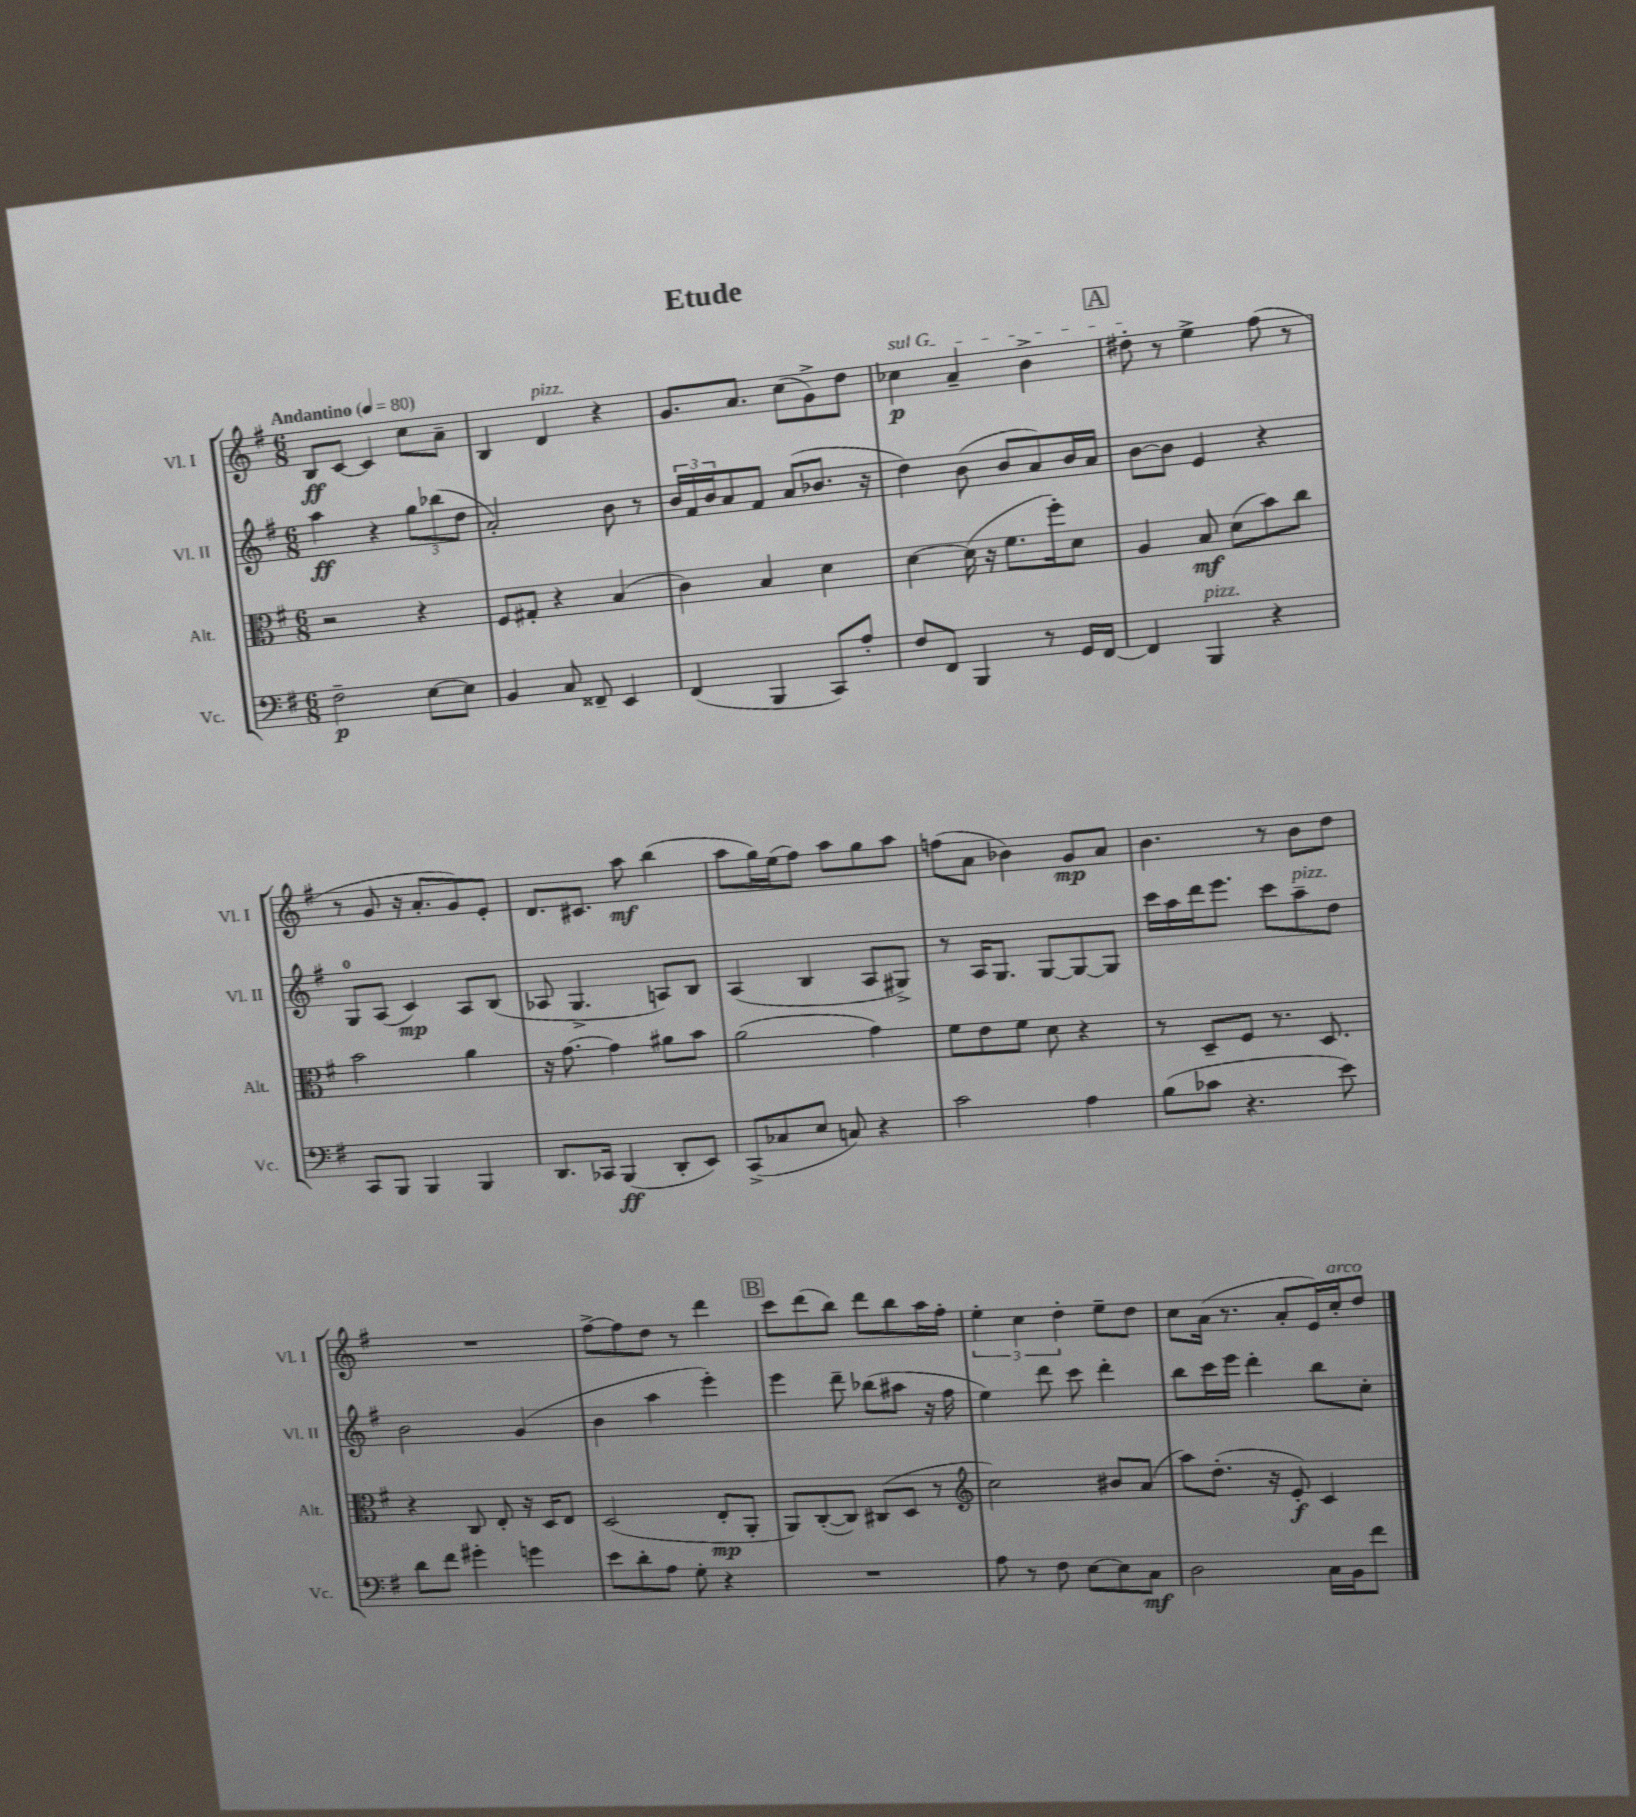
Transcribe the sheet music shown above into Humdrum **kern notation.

**kern	**dynam	**kern	**dynam	**kern	**dynam	**kern	**dynam
*part4	*part4	*part3	*part3	*part2	*part2	*part1	*part1
*staff4	*staff4	*staff3	*staff3	*staff2	*staff2	*staff1	*staff1
*I"Vc.	*	*I"Alt.	*	*I"Vl. II	*	*I"Vl. I	*
*I'Vc.	*	*I'Alt.	*	*I'Vl. II	*	*I'Vl. I	*
*clefF4	*	*clefC3	*	*clefG2	*	*clefG2	*
*k[f#]	*	*k[f#]	*	*k[f#]	*	*k[f#]	*
*M6/8	*	*M6/8	*	*M6/8	*	*M6/8	*
*MM80	*	*MM80	*	*MM80	*	*MM80	*
=1	=1	=1	=1	=1	=1	=1	=1
!	!	!	!	!	!	!LO:TX:a:B:t=Andantino	!
2F#~\	p	2r	.	4aa\	ff	8B/L	ff
.	.	.	.	.	.	[8c/J	.
.	.	.	.	4r	.	4c/]	.
[8E\L	.	4r	.	12gg\L	.	8cc\L	.
.	.	.	.	(12bb-X\	.	.	.
8E\J]	.	.	.	.	.	8a~\J	.
.	.	.	.	12dd\J	.	.	.
=2	=2	=2	=2	=2	=2	=2	=2
4BB/	.	8F#/L	.	2a'/)	.	4B/	.
.	.	8G#X'/J	.	.	.	.	.
!	!	!	!	!	!	!LO:TX:a:i:t=pizz.	!
8C/	.	4r	.	.	.	4d/	.
8FF##X~/	.	.	.	.	.	.	.
4EE/	.	(4B/	.	8b\	.	4r	.
.	.	.	.	8r	.	.	.
=3	=3	=3	=3	=3	=3	=3	=3
(4FF#/	.	4c\)	.	24b/LL	.	8.g/L	.
.	.	.	.	24f#/	.	.	.
.	.	.	.	24b/J	.	.	.
.	.	.	.	8a/	.	.	.
.	.	.	.	.	.	8.a/J	.
4BBB/	.	4B/	.	8f#/J	.	.	.
.	.	.	.	(8a/L	.	(8cc\L	.
8CC/L)	.	4d\	.	8.b-X/J	.	8g^\)	.
8A'/J	.	.	.	.	.	8dd\J	.
.	.	.	.	16r	.	.	.
=4	=4	=4	=4	=4	=4	=4	=4
!	!	!	!	!	!	!LO:TX:a:i:t=sul G	!
8F#/L	.	[4d\	.	4dd\)	.	4cc-X\	p
8FF#/J	.	.	.	.	.	.	.
4BBB/	.	(16d\]	.	(8b\	.	4a~/	.
.	.	16r	.	.	.	.	.
.	.	8.f#\L	.	8b/L	.	.	.
8r	.	.	.	8a/)	.	4b^\	.
.	.	16ff#'\k)	.	.	.	.	.
16GG/LL	.	8d\J	.	16b/L	.	.	.
[16FF#/JJ	.	.	.	16a/JJ	.	.	.
!!LO:REH:place=s1:t=A
=5	=5	=5	=5	=5	=5	=5	=5
4FF#/]	.	4A/	.	[8b\L	.	8dd#X'\	.
.	.	.	.	8b\J]	.	8r	.
!LO:TX:a:i:t=pizz.	!	!	!	!	!	!	!
4BBB/	.	8B/	mf	4e/	.	4ee^\	.
.	.	(8d\L	.	.	.	.	.
4r	.	8b\)	.	4r	.	(8ff#\	.
.	.	8cc\J	.	.	.	8r	.
!!LO:LB:g=z
=6	=6	=6	=6	=6	=6	=6	=6
8CC/L	.	2b\	.	8G/L	.	8r	.
8BBB/J	.	.	.	(8A/J	.	8g/	.
4BBB/	.	.	.	4c/)	mp	16r	.
.	.	.	.	.	.	8.a'/L	.
4BBB/	.	4a\	.	8A/L	.	8g/)	.
.	.	.	.	(8B/J	.	8e'/J	.
=7	=7	=7	=7	=7	=7	=7	=7
8.DD/L	.	16r	.	8A-X/	.	8.d/L	.
.	.	[8.g\	.	.	.	.	.
.	.	.	.	4.G^/	.	.	.
16CC-X/Jk	.	.	.	.	.	8.c#X/J	.
(4BBB/	ff	4g\]	.	.	.	.	.
.	.	.	.	.	.	8aa\	mf
8DD'/L	.	8a#X\L	.	8An/L)	.	(4bb\	.
8EE/J)	.	8b\J	.	8B/J	.	.	.
=8	=8	=8	=8	=8	=8	=8	=8
(8CC^/L	.	(2a\	.	(4A/	.	8aa\L	.
8C-X/	.	.	.	.	.	16gg\L)	.
.	.	.	.	.	.	(16ee\J	.
8E/J	.	.	.	4B/	.	8ff#\J)	.
8Cn/)	.	.	.	.	.	8aa\L	.
4r	.	4g\)	.	8A/L	.	8gg\	.
.	.	.	.	8G#X^/J)	.	8aa\J	.
=9	=9	=9	=9	=9	=9	=9	=9
2c\	.	8f#\L	.	8r	.	(8ffn\L	.
.	.	8e\	.	16A/KL	.	8a\J	.
.	.	.	.	8.G/J	.	.	.
.	.	8f#\J	.	.	.	4b-X\)	.
.	.	8d\	.	[8G/L	.	.	.
4A\	.	4r	.	8G/_	.	8g/L	mp
.	.	.	.	8G/J]	.	8a/J	.
=10	=10	=10	=10	=10	=10	=10	=10
(8B\L	.	8r	.	16ccc\LL	.	4.b\	.
.	.	.	.	16aa\	.	.	.
8c-X\J	.	8D~/L	.	16ddd\J	.	.	.
.	.	.	.	8.eee\J	.	.	.
4.r	.	8F#/J	.	.	.	.	.
.	.	8.r	.	8ccc\L	.	8r	.
!	!	!	!	!LO:TX:a:i:t=pizz.	!	!	!
.	.	.	.	8aa~\	.	8b\L	.
.	.	8.D/	.	.	.	.	.
8e\)	.	.	.	8dd\J	.	8dd\J	.
!!LO:LB:g=z
=11	=11	=11	=11	=11	=11	=11	=11
8d\L	.	4r	.	2b\	.	2.r	.
8f#\J	.	.	.	.	.	.	.
4g#X'\	.	8C/	.	.	.	.	.
.	.	8E'/	.	.	.	.	.
4gn\	.	16r	.	(4g/	.	.	.
.	.	16D/KL	.	.	.	.	.
.	.	8E/J	.	.	.	.	.
=12	=12	=12	=12	=12	=12	=12	=12
8e\L	.	(2D/	.	4b\	.	[8ff#^\L	.
8d'\	.	.	.	.	.	8ff#\]	.
8A\J	.	.	.	4aa\	.	8dd\J	.
8G'\	.	.	.	.	.	8r	.
4r	.	8E'/L	mp	4eee'\)	.	4ddd\	.
.	.	8AA'/J	.	.	.	.	.
!!LO:REH:place=s1:t=B
=13	=13	=13	=13	=13	=13	=13	=13
2.r	.	8AA/L)	.	4eee\	.	8ccc\L	.
.	.	([8C'/	.	.	.	(8ddd\	.
.	.	8C/J])	.	8ddd~\	.	8bb\J)	.
.	.	(8C#X/L	.	(8bb-X\L	.	8ddd\L	.
.	.	8D/J	.	8aa#X\J	.	8bb\	.
.	.	8r	.	16r	.	16aa\L	.
.	.	.	.	16ff#\	.	16ff#'\JJ	.
=14	=14	=14	=14	=14	=14	=14	=14
*	*	*clefG2	*	*	*	*	*
8A\	.	2cc\)	.	4ee\)	.	6ee'\	.
8r	.	.	.	.	.	.	.
.	.	.	.	.	.	6cc\	.
8F#\	.	.	.	8ddd\	.	.	.
.	.	.	.	.	.	6dd'\	.
[8E\L	.	.	.	8ccc\	.	.	.
8E\]	.	8b#X/L	.	4ddd'\	.	8ee~\L	.
8C\J	mf	(8a/J	.	.	.	8dd\J	.
=15	=15	=15	=15	=15	=15	=15	=15
2D\	.	8aa\L)	.	8bb\L	.	8cc\L	.
.	.	(8.dd'\J	.	16ccc\L	.	(16a\Jk	.
.	.	.	.	16eee\JJ	.	8.r	.
.	.	.	.	4ddd'\	.	.	.
.	.	16r	.	.	.	.	.
.	.	8e'/)	f	.	.	8a'/L	.
16C\LL	.	4c/	.	8bb\L	.	16e/L)	.
!	!	!	!	!	!	!LO:TX:a:i:t=arco	!
16BB\J	.	.	.	.	.	16cc'/J	.
8f#\J	.	.	.	8cc'\J	.	8dd/J	.
==	==	==	==	==	==	==	==
*-	*-	*-	*-	*-	*-	*-	*-
